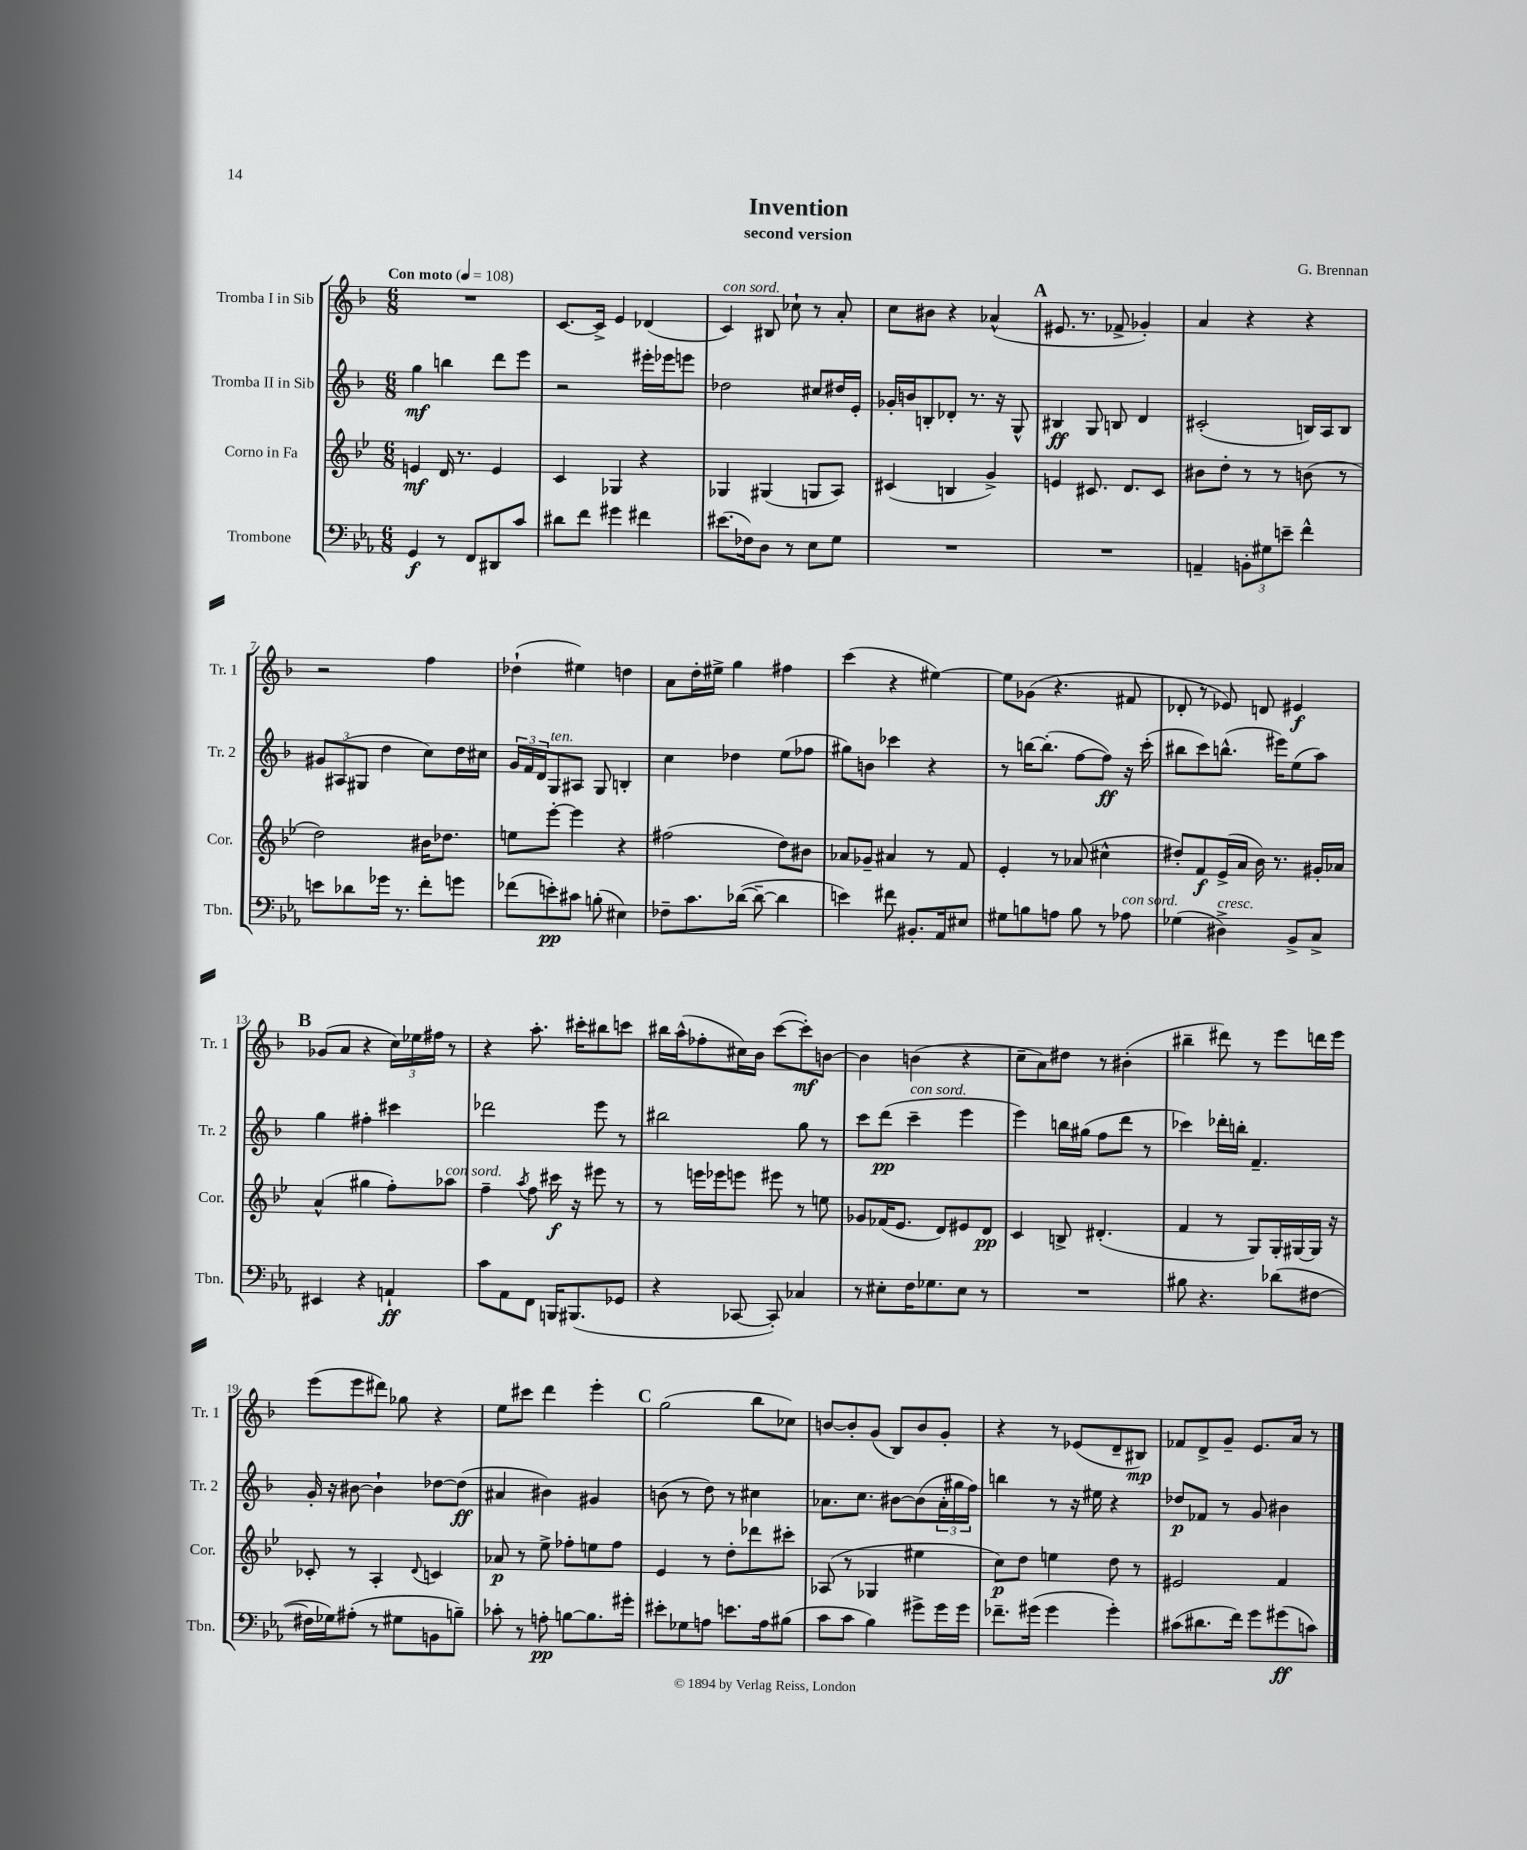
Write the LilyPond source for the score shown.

\header { title = "Invention" composer = "G. Brennan" subtitle = "second version" }
<<
\new StaffGroup <<
\new Staff = "s0" \with { instrumentName = "Tromba I in Sib" shortInstrumentName = "Tr. 1" } {
    \clef treble \key f \major \numericTimeSignature \time 6/8 \tempo "Con moto" 4 = 108
    R2. |
    c'8.~ c'16-> e'4 des'4( |
    c'4^\markup { \italic "con sord." }) bis8 ces''8-! r8 a'8-. |
    c''8 bis'8 r4 aes'4-^( |
    \mark \markup { \bold "A" } eis'8. r8. fes'8-> ges'4-.) |
    a'4 r4 r4 |
    r2 f''4 |
    des''4-!( eis''4) d''4 |
    a'8 d''16-. eis''16-> g''4 fis''4 |
    c'''4( r4 eis''4~) |
    eis''8 ges'8( r4. fis'8 |
    des'8-. r8 ees'8) d'8 eis'4\f |
    \mark \markup { \bold "B" } ges'8( a'8 r4 \tuplet 3/2 { c''16) ees''16 fis''16 } r8 |
    r4 a''8.-. cis'''16-. bis''8 c'''8 |
    bis''16 a''16-^( fes''8-. cis''16) bes'16 c'''8~( c'''8-.\mf) b'8~ |
    b'4 b'4( r4 |
    c''8-- a'8) dis''8 r8 bis'4-.( |
    bis''4-- dis'''8) r8 e'''8 d'''16 e'''16 |
    e'''8( e'''8 dis'''8) ges''8 r4 |
    e''8 cis'''8 d'''4 e'''4-. |
    \mark \markup { \bold "C" } g''2( bes''8 ces''8) |
    b'8~ b'8-. g'8( bes8) b'8 g'8-. |
    r4 r8 ees'8( d'8-- bis8\mp) |
    fes'8 d'8-> g'8-- e'8. a'16 r8 \bar "|." |
}
\new Staff = "s1" \with { instrumentName = "Tromba II in Sib" shortInstrumentName = "Tr. 2" } {
    \clef treble \key f \major \numericTimeSignature \time 6/8
    g''4\mf b''4 d'''8 e'''8 |
    r2 eis'''16-. ees'''16 e'''8 |
    des''2 cis''8 dis''16 e'16-. |
    ges'16-. b'16 b8-. des'8-. r8. r16 g8-^ |
    \mark \markup { \bold "A" } bis4\ff g8 b8 d'4 |
    cis'2-.( b16) a16 b8 |
    \tuplet 3/2 { gis'8 ais8( gis8 } d''4 c''8) d''16 cis''16 |
    \tuplet 3/2 { g'16 f'16 d'16 } g8^\markup { \italic "ten." } ais8 g8 b4-. |
    c''4 des''4 e''8( fes''8 |
    gis''8) b'8 ces'''4 r4 |
    r8 b''16~ b''8.-.( f''8~ f''8\ff) r16 c'''16-.( |
    bis''8 c'''8) b''8.-^( eis'''16) e''8( a''8) |
    \mark \markup { \bold "B" } g''4 fis''4-. cis'''4 |
    des'''2 e'''8 r8 |
    bis''2 g''8 r8 |
    c'''8 d'''8\pp( c'''4--^\markup { \italic "con sord." } e'''4 |
    e'''4) b''16 gis''16( f''8 d'''8 r8 |
    ces'''4) des'''16-. b''16-. f'4.-- |
    g'16-. r16 bis'8~ bis'4-! des''8~ des''8\ff( |
    ais'4 bis'4) gis'4 |
    \mark \markup { \bold "C" } b'8( r8 d''8) r8 cis''4 |
    aes'8. c''8. bis'8~ bis'8( \tuplet 3/2 { aes'16-. gis''16 f''16) } |
    b''4 r8 r16 eis''16 r4 |
    des''8\p fes'8 r8 g'8 bis'4 \bar "|." |
}
\new Staff = "s2" \with { instrumentName = "Corno in Fa" shortInstrumentName = "Cor." } {
    \clef treble \key bes \major \numericTimeSignature \time 6/8
    e'4\mf d'16 r8. e'4 |
    c'4 ges4 r4 |
    ges4 gis4( g8 a8) |
    cis'4( b4 g'4->) |
    \mark \markup { \bold "A" } e'4 cis'8. d'8. cis'8 |
    bis'8 d''8-. r8 r8 b'8( r8 |
    d''2) bis'16 des''8. |
    e''8 ees'''8~-. ees'''4 r4 |
    fis''2( d''8) bis'8 |
    aes'8 ges'8-- ais'4 r8 f'8 |
    ees'4-. r8 aes'8( cis''4-^ |
    dis''8-.) f'8\f ees'16->( a'16 bes'16) r8. gis'16-. aes'16 |
    \mark \markup { \bold "B" } a'4-^( gis''4 f''8-.) aes''8^\markup { \italic "con sord." } |
    f''4-- \acciaccatura { a''8 } f''8 cis'''16\f r16 eis'''8 r8 |
    r8 e'''16 ees'''16 e'''8 eis'''8 r8 e''8 |
    ges'8 fes'16( ees'8. d'8) eis'8 d'8\pp |
    c'4 b8-> dis'4.-.( |
    f'4 r8 g8) g16-. gis16~ gis16 r16 |
    ces'8-. r8 a4-. \appoggiatura { d'8 } c'4 |
    aes'8\p r8 ees''8-> fes''8-. e''8 fes''8 |
    \mark \markup { \bold "C" } ees'4 r8 d''8-. des'''8 cis'''8-. |
    aes8( r8 ges4 eis''4 |
    c''8\p) d''8 e''4 d''8 r8 |
    eis'2 f'4 \bar "|." |
}
\new Staff = "s3" \with { instrumentName = "Trombone" shortInstrumentName = "Tbn." } {
    \clef bass \key ees \major \numericTimeSignature \time 6/8
    g,4\f r8 f,8 dis,8 c'8 |
    dis'8 f'8 gis'4 fis'4 |
    eis'8.( fes16) d8 r8 ees8 g8 |
    R2. |
    \mark \markup { \bold "A" } R2. |
    a,4-- \tuplet 3/2 { b,8-. gis8 e'8-- } f'4-^ |
    e'8 des'8 ges'16 r8. f'8-. g'8 |
    fes'8( e'8-.\pp) cis'8 b8-.( eis4) |
    fes8-- c'8. des'16~( des'8~-- des'4 |
    e'4) fis'8 bis,8.-. aes,16 eis8 |
    gis8 b8 a8 b8 r8 aes8^\markup { \italic "con sord." } |
    ges4( dis4->^\markup { \italic "cresc." }) bes,8-> c8-> |
    \mark \markup { \bold "B" } eis,4 r4 a,4-!\ff |
    c'8 aes,8 f,8 b,,16 bis,,8.( ges,8 |
    r4 ces,8~ ces,8-.) ces4 |
    r8 eis8-. f16 ges8. eis8 r8 |
    R2. |
    bis8 r4. des'8( fis8~ |
    fis16 ges16) ais8-.( r8 gis8 b,8 b8--) |
    ces'8-. r8 a8-.\pp b8~ b8. gis'16-. |
    \mark \markup { \bold "C" } eis'8-. ges8 a8 e'8. a16 bis8( |
    c'8 c'8 bes4) gis'8-> gis'16 gis'16 |
    fes'8.-- gis'16( gis'4 gis'4-.) |
    cis'8( dis'8. f'16) g'8 gis'8\ff( c'8) \bar "|." |
}
>>
>>
